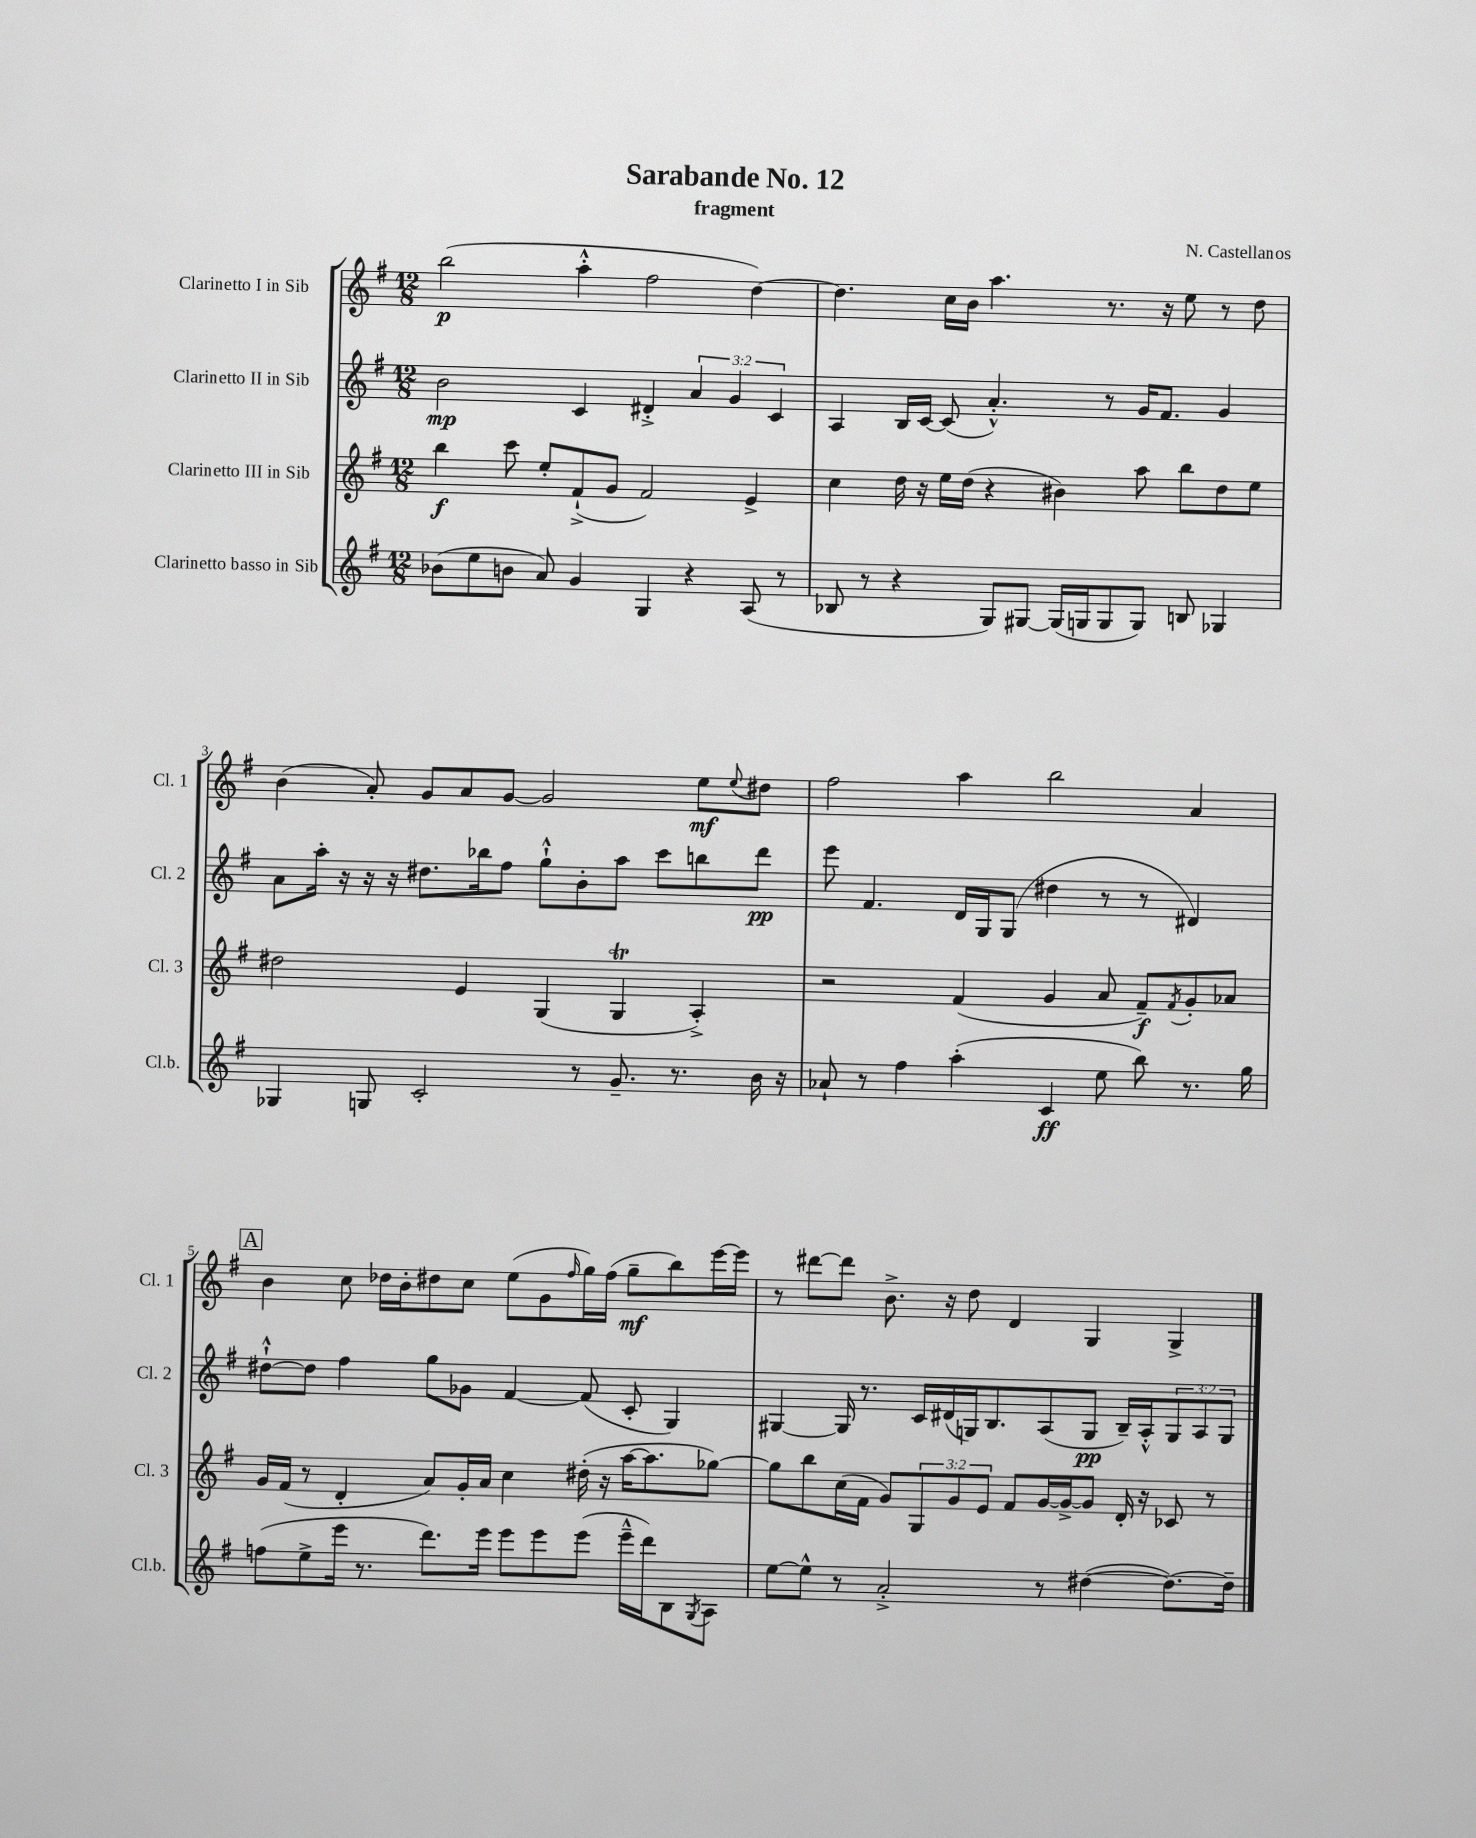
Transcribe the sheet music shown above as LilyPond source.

\header { title = "Sarabande No. 12" composer = "N. Castellanos" subtitle = "fragment" }
<<
\new StaffGroup <<
\new Staff = "s0" \with { instrumentName = "Clarinetto I in Sib" shortInstrumentName = "Cl. 1" } {
    \clef treble \key g \major \numericTimeSignature \time 12/8
    b''2\p( a''4-.-^ fis''2 d''4~) |
    d''4. c''16 b'16 a''4. r8. r16 e''8 r8 d''8 |
    b'4( a'8-.) g'8 a'8 g'8~ g'2 e''8\mf \appoggiatura { e''8 } dis''8 |
    fis''2 a''4 b''2 a'4 |
    \mark \markup { \box "A" } b'4 c''8 des''16 b'16-. dis''8 c''8 e''8( g'8 \grace { fis''16 } g''16) fis''16( g''8--\mf b''8) e'''16~ e'''16 |
    r8 dis'''8~ dis'''8 b'8.-> r16 d''8 d'4 g4 g4-> \bar "|." |
}
\new Staff = "s1" \with { instrumentName = "Clarinetto II in Sib" shortInstrumentName = "Cl. 2" } {
    \clef treble \key g \major \numericTimeSignature \time 12/8 \override Staff.TupletNumber.text = #tuplet-number::calc-fraction-text
    b'2\mp c'4 dis'4-.-> \tuplet 3/2 { a'4 g'4 c'4 } |
    a4 b16 c'16~ c'8( a'4.-.-^) r8 g'16 fis'8. g'4 |
    a'8 a''16-. r16 r16 r16 dis''8. bes''16 fis''8 g''8-!-^ b'8-. a''8 c'''8 b''8 d'''8\pp |
    e'''8 fis'4. d'16 g16 g8( dis''4 r8 r8 dis'4) |
    \mark \markup { \box "A" } dis''8~-!-^ dis''8 fis''4 g''8 ges'8 fis'4~ fis'8( c'8-. g4) |
    gis4~ gis16 r8. c'16 dis'16( g16) b8. a8( g8\pp b16--) a16-.-^ \tuplet 3/2 { g8 a8 g8 } \bar "|." |
}
\new Staff = "s2" \with { instrumentName = "Clarinetto III in Sib" shortInstrumentName = "Cl. 3" } {
    \clef treble \key g \major \numericTimeSignature \time 12/8 \override Staff.TupletNumber.text = #tuplet-number::calc-fraction-text
    b''4\f c'''8 e''8-. fis'8-!->( g'8 fis'2) e'4-> |
    c''4 d''16 r16 e''16 d''16( r4 bis'4) a''8 b''8 d''8 e''8 |
    dis''2 e'4 g4( g4\trill a4-.->) |
    r2 fis'4( g'4 a'8 fis'8--\f) \acciaccatura { fis'8 } g'8-. aes'8 |
    \mark \markup { \box "A" } g'16 fis'16( r8 d'4-. a'8) g'16-. a'16 c''4 dis''16-.( r16 a''16~ a''8. ges''8~) |
    ges''8 b''8 c''16( fis'16 g'8) \tuplet 3/2 { g8 g'8 e'8 } fis'8 g'16~ g'16~-> g'8 d'16-. r16 ces'8 r8 \bar "|." |
}
\new Staff = "s3" \with { instrumentName = "Clarinetto basso in Sib" shortInstrumentName = "Cl.b." } {
    \clef treble \key g \major \numericTimeSignature \time 12/8
    bes'8( e''8 b'8 a'8) g'4 g4 r4 a8( r8 |
    bes8 r8 r4 g8) gis8~ gis16( g16 g8 g8) b8 ges4 |
    ges4 g8 c'2-. r8 g'8.-- r8. b'16 r16 |
    aes'8-! r8 fis''4 a''4-.( c'4\ff e''8 b''8) r8. g''16 |
    \mark \markup { \box "A" } f''8( e''8-> e'''16 r8. d'''8.) e'''16 e'''8 e'''8 e'''8( e'''16---^ d'''16) b8 \acciaccatura { g8 } a8 |
    e''8~ e''8-^ r8 a'2-.-> r8 dis''4~( dis''8.~) dis''16-- \bar "|." |
}
>>
>>
